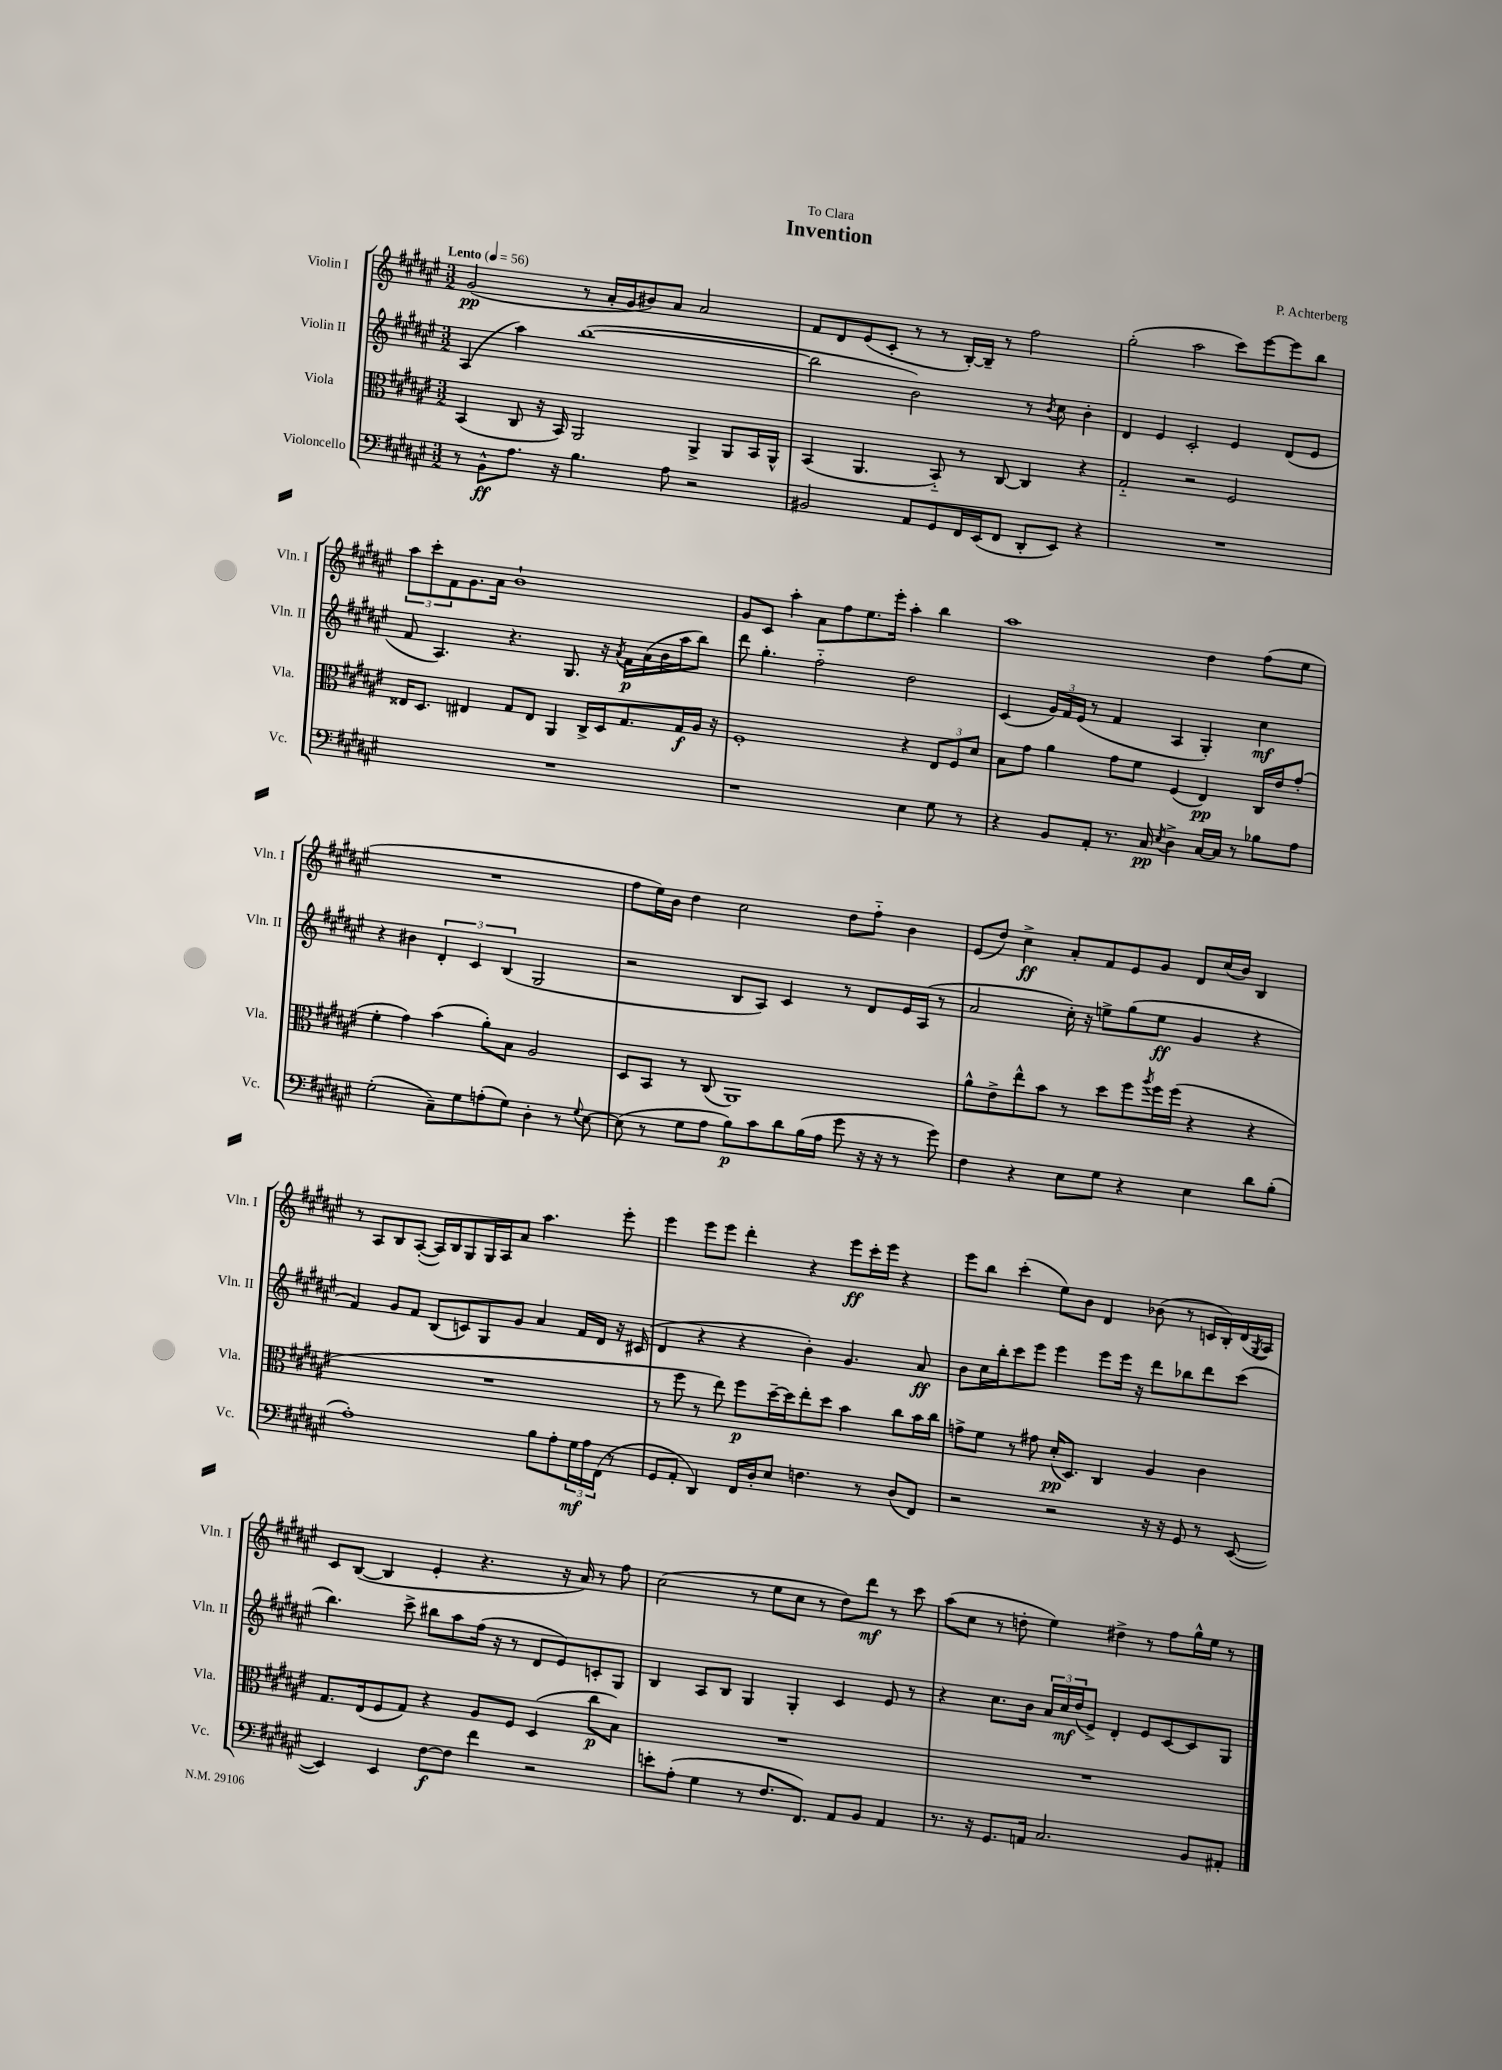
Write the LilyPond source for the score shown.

\header { title = "Invention" composer = "P. Achterberg" dedication = "To Clara" }
<<
\new StaffGroup <<
\new Staff = "s0" \with { instrumentName = "Violin I" shortInstrumentName = "Vln. I" } {
    \clef treble \key fis \major \numericTimeSignature \time 3/2 \tempo "Lento" 4 = 56
    gis'2\pp( r8 ais'16-. gis'16 bis'8) ais'8 ais'2 |
    fis'8 dis'8 eis'8( cis'8-. r8 r8 b16~-.) b16-- r8 fis''2 |
    gis''2-.( ais''2 cis'''8) eis'''8~ eis'''8 b''8 |
    \tuplet 3/2 { ais''8 cis'''8-. fis'8 } gis'8. ais'16 b'1-! |
    gis'8 cis'8 ais''4-. ais'8 fis''8 eis''8. eis'''16-. ais''4-. b''4 |
    ais''1 dis''4 fis''8( eis''8 |
    R1. |
    fis''8 eis''16) b'16 dis''4 cis''2 dis''8 fis''8-_ b'4 |
    eis'8( dis''8) cis''4->\ff ais'8-. fis'8 eis'8 gis'8 dis'8 cis''16( b'16) b4 |
    r8 ais8 b8 ais8~-.( ais16) b16 gis8 gis16 ais16 ais'8 ais''4. eis'''8-. |
    eis'''4 eis'''8 eis'''8 dis'''4-. r4 eis'''8\ff cis'''16-. eis'''16 r4 |
    eis'''8 b''8 cis'''4-.( eis''8) b'8 dis'4 bes'8( r8 c'16 b16-.) dis'16( \acciaccatura { gis8 } ais16) |
    cis'8 b8~( b4 eis'4-. r4. r16 ais'16) r8 fis''8 |
    cis''2( r8 eis''8 cis''8 r8 dis''8) dis'''8\mf r8 cis'''8 |
    ais''8( cis''8 r8 d''8-. eis''4) dis''4-> r8 fis''8 gis''16-^ eis''16 r8 \bar "|." |
}
\new Staff = "s1" \with { instrumentName = "Violin II" shortInstrumentName = "Vln. II" } {
    \clef treble \key fis \major \numericTimeSignature \time 3/2
    ais4( ais''4) b''1~( |
    b''2 b'2) r8 \acciaccatura { b'8 } cis''8 b'4-. |
    dis'4 eis'4 cis'2-. eis'4 dis'8( eis'8 |
    fis'8 ais4.) r4. gis8. r16 \acciaccatura { ais'8 } fis'16\p ais'16( b'16 ais''16 b''8) |
    dis'''8 gis''4.-. fis''2-_ dis''2 |
    cis'4( \tuplet 3/2 { gis'16) fis'16 eis'16( } r8 fis'4 ais4 gis4-.) cis''4\mf |
    r4 bis'4 \tuplet 3/2 { dis'4-. cis'4 b4( } gis2 |
    r2 b8 ais8) cis'4 r8 dis'8 eis'16 ais16( r8 |
    ais'2 cis''16-.) r16 e''8-> gis''8( e''8\ff gis'4 r4 |
    fis'4) gis'8 fis'8 b8( c'8) gis8 gis'8 ais'4 fis'16 dis'16 r16 cis'16( |
    dis'4 r4 r4 b'4-.) gis'4. ais'8\ff |
    b'8 cis''16 b''16-. cis'''8 eis'''8 eis'''4 eis'''8 eis'''16 r16 dis'''8 bes''8 dis'''8 cis'''8( |
    b''4.) cis'''8-> bis''8 ais''8 fis''16( r16 r8 dis'8 eis'8) c'8-. gis8 |
    b4 ais8 b8 gis4 gis4-. cis'4 eis'8 r8 |
    r4 cis''8. b'16 \tuplet 3/2 { ais'16 cis''16\mf dis''16( } eis'8->) dis'4-. eis'8 cis'8~ cis'8 gis8 \bar "|." |
}
\new Staff = "s2" \with { instrumentName = "Viola" shortInstrumentName = "Vla." } {
    \clef alto \key fis \major \numericTimeSignature \time 3/2
    b,4( cis8 r16 b,16) ais,2 ais,4-> ais,8 b,16 ais,16-^ |
    b,4( ais,4. b,8-_) r8 cis8~ cis4 r4 |
    gis2-_ r2 fis2 |
    eisis16 dis8. eis4 gis8 eis8 ais,4 cis16-> dis16 gis8. gis16\f ais16 r16 |
    fis1-. r4 \tuplet 3/2 { eis8 fis8 dis'8 } |
    b8 gis'8 ais'4 gis'8 fis'8 fis4( eis4\pp) cis16 eis'16 gis'8-.( |
    fis'4-. gis'4) b'4( ais'8-.) b8 ais2 |
    dis8 b,8 r8 cis8( ais,1) |
    ais'8-^ eis'8-> eis''8-^ b'8 r8 dis''8 fis''8 \acciaccatura { ais''8 } fis''16 fis''16( r4 r4 |
    R1. |
    r8 fis''8 r8 eis''8) fis''8\p dis''16~-- dis''16 eis''8-. dis''8 b'4 cis''8 b'16 cis''16 |
    g'8-> fis'8 r8 gis'8 dis'16-.\pp( dis8.) cis4 ais4 cis'4 |
    gis8. eis16( fis8 gis8) r4 ais8 fis8 dis4( cis''8\p b8) |
    R1. |
    R1. \bar "|." |
}
\new Staff = "s3" \with { instrumentName = "Violoncello" shortInstrumentName = "Vc." } {
    \clef bass \key fis \major \numericTimeSignature \time 3/2
    r8 b,8-^\ff ais8. r16 b4. ais8 r2 |
    bis,2 ais,8 gis,8 fis,16 eis,16( fis,8 dis,8-. eis,8) r4 |
    R1. |
    R1. |
    r1 eis4 gis8 r8 |
    r4 b,8 ais,8-. r8. cis16\pp \acciaccatura { eis8 } dis4-> cis16~ cis16 r8 bes8 ais8 |
    gis2-.( cis8--) gis8 a8-.( gis8) dis4-. r8 \appoggiatura { gis8 } eis8~ |
    eis8( r8 gis8 ais8 b8\p) cis'8 dis'8 b16( ais16 gis'8 r16 r16 r8 gis'8) |
    fis4 r4 eis8 gis8 r4 eis4 dis'8 b8-.( |
    ais1-.) b8 ais8-. \tuplet 3/2 { gis16\mf ais16 fis,16( } r8 |
    gis,8 ais,8-. dis,4) fis,16 dis16-. eis8 f4. r8 dis8( fis,8) |
    r2 r2 r16 r16 gis,8 r8 eis,8~( |
    eis,4) eis,4 fis8~\f fis8 fis'4 r2 |
    e'8-. ais8-.( gis4 r8 fis8. fis,8.) ais,8 b,8 ais,4 |
    r8. r16 gis,8. a,16 cis2. b,8 ais,8-. \bar "|." |
}
>>
>>
\layout { \context { \Score \remove "Bar_number_engraver" } }
